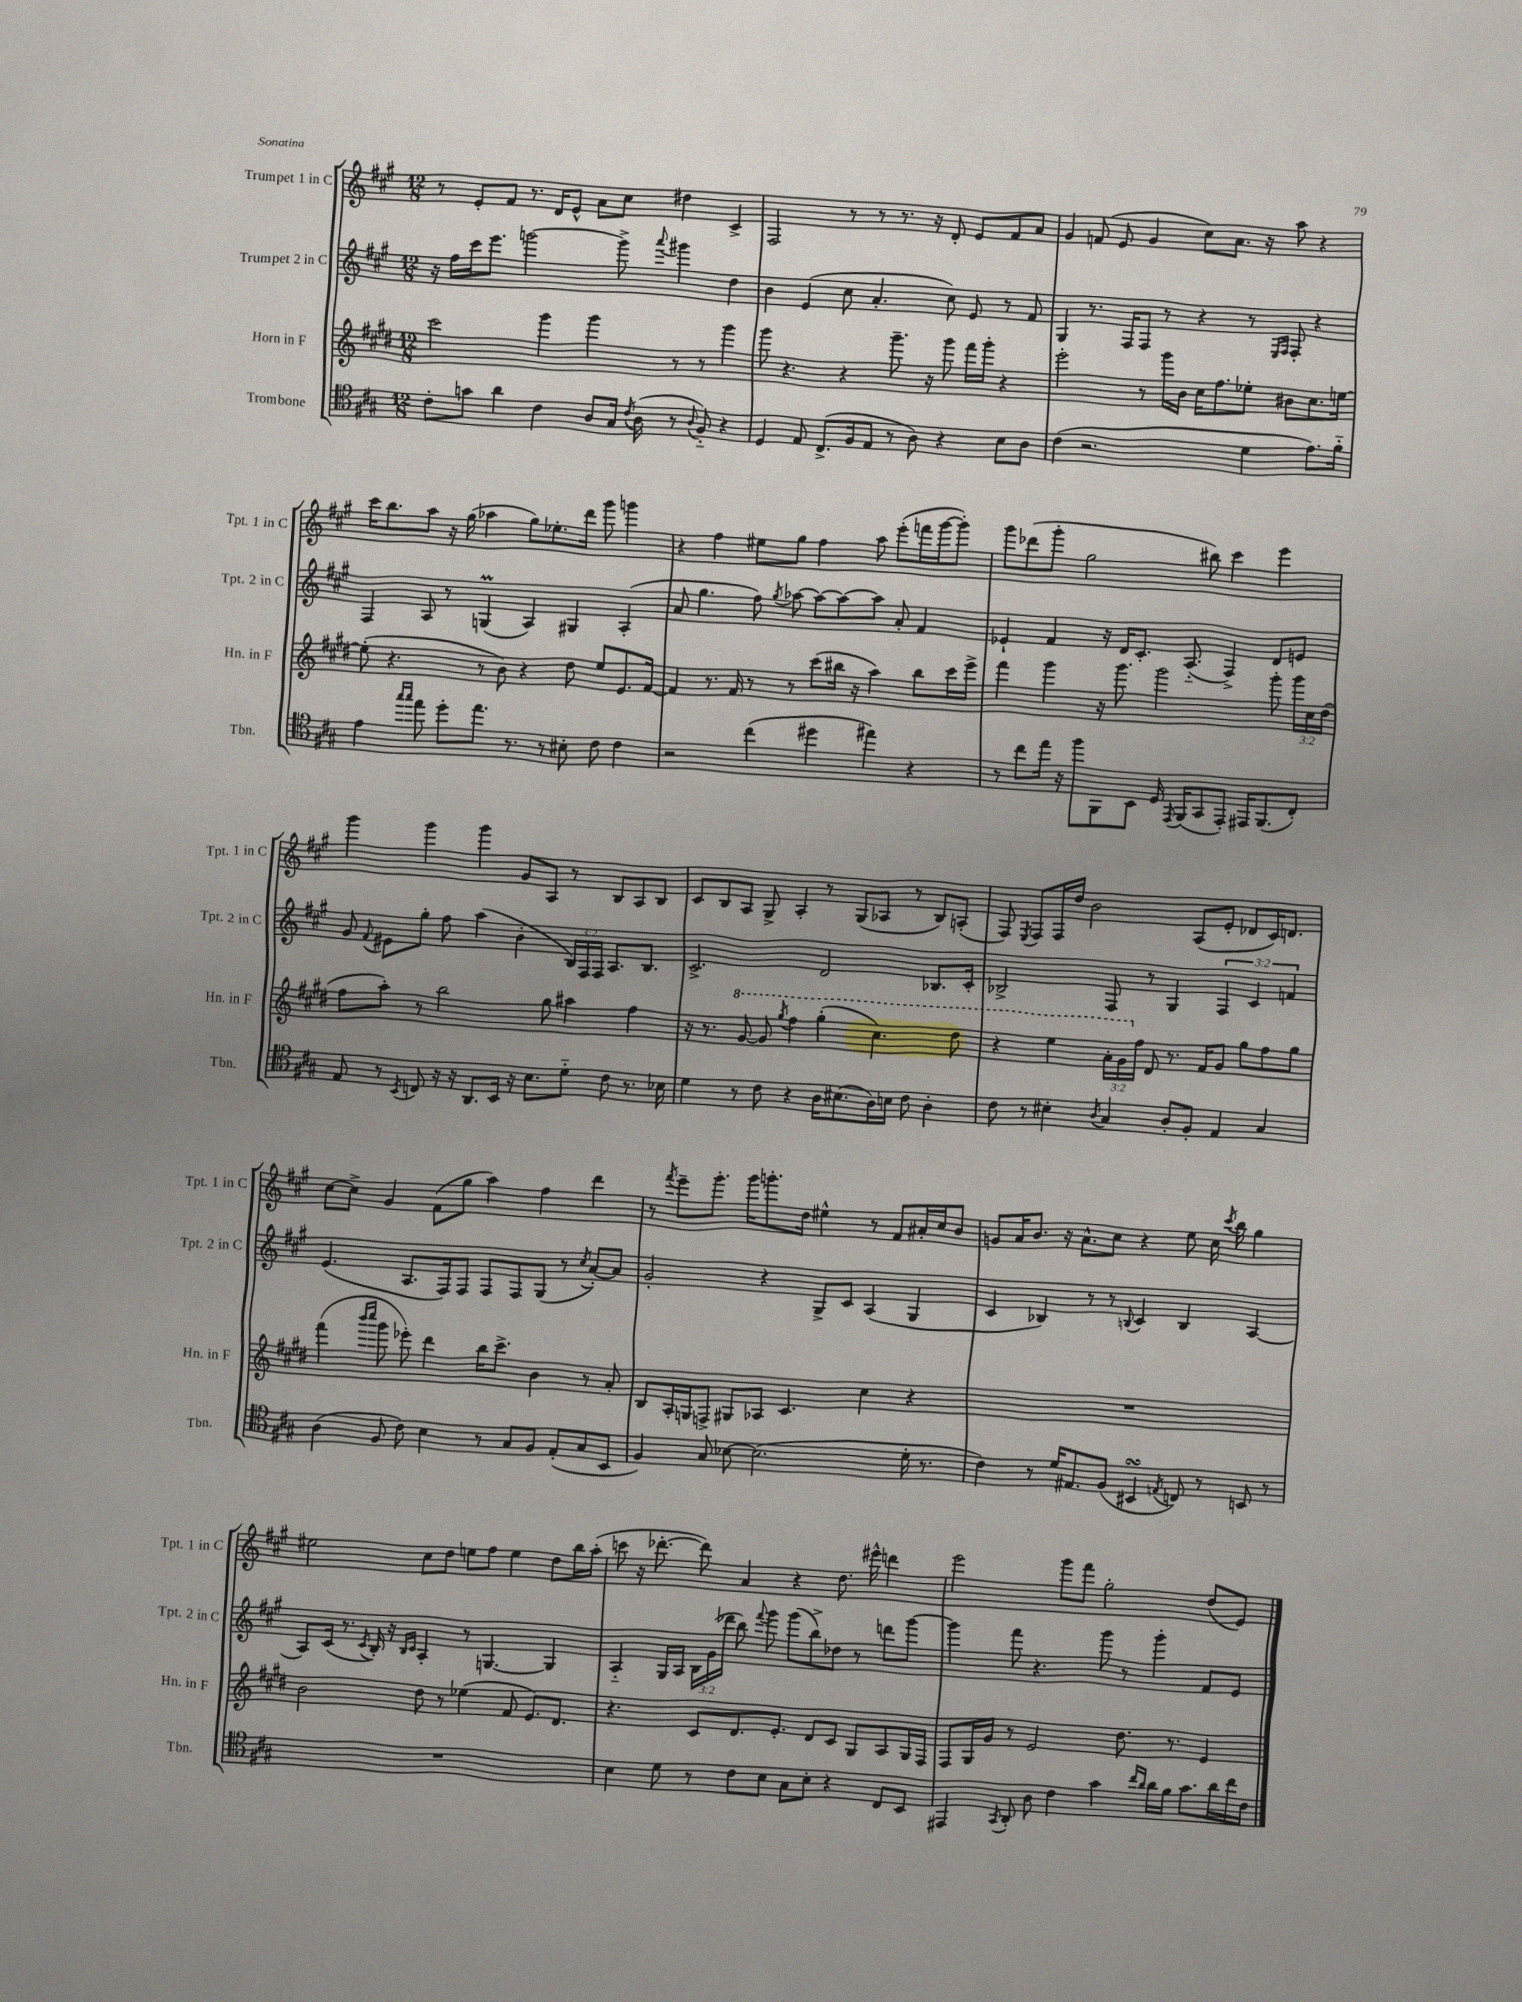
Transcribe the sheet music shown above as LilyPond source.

<<
\new StaffGroup <<
\new Staff = "s0" \with { instrumentName = "Trumpet 1 in C" shortInstrumentName = "Tpt. 1 in C" } {
    \clef treble \key a \major \numericTimeSignature \time 12/8
    \autoBeamOff r8 e'8[-. fis'8] r8. d'16[ e'8]-^ a'8[ cis''8] dis''4 cis'4-> |
    fis2 r8 r8 r8. r16 d'8-. e'8[ fis'8 a'8] |
    gis'4 f'8( e'8 gis'4 cis''8[) a'8.] r16 a''8 r4 |
    cis'''16[ b''8. a''8] r16 gis''16( aes''4 gis''8[) ees''8.-. d'''16] gis'''8 g'''4 |
    r4 fis''4 eis''8[ gis''8] fis''4 a''8 e'''8[-.( f'''16 gis'''16~ gis'''8]-.) |
    gis'''8[ des'''8( gis'''8]-. gis''2 bis''8) cis'''4 e'''4 |
    gis'''4 gis'''4 gis'''4 gis'8[ a8] r8 b8[ a8 b8] |
    cis'8[ b8 a8] gis8-> a4-. r8 gis8[( aes8] r8 b8[) a8]-.( |
    fis8) \acciaccatura { e8 } fis8[ fis16 d''16] b'2 a8[( e'8]-. des'8[ cis'16) d'8.] |
    cis''8[~ cis''8]-> gis'4 fis'8[( gis''8] a''4) fis''4 d'''4 |
    r8 \acciaccatura { fis'''8 } e'''8[-- gis'''8.]-. gis'''16[ g'''8.-. d''16] eis''4-^ r8 fis'8[ ais'16-. cis''16 b'8] |
    g'8[ a'16 b'8.] r16 a'8.[-^ cis''8] r4 e''8 cis''16 \acciaccatura { cis'''8 } b''16 gis''4 |
    eis''2 cis''8[ d''8] e''8[ fis''8] e''4 d''8[ b''16 a''16]-.( |
    c'''8 r16 des'''8.~-. des'''8) a'4 r4 d''8. eis'''16-^ d'''4 |
    e'''2 gis'''8[ fis'''8] gis''2-. d''8[( e'8]) \bar "|." |
}
\new Staff = "s1" \with { instrumentName = "Trumpet 2 in C" shortInstrumentName = "Tpt. 2 in C" } {
    \clef treble \key a \major \numericTimeSignature \time 12/8 \override Staff.TupletNumber.text = #tuplet-number::calc-fraction-text
    \autoBeamOff r16 fis''16[ cis'''16 e'''8.] g'''2~ g'''8-> \appoggiatura { a'''8 } gis'''4 d''4 |
    b'4 e'4( cis''8 a'4.-. cis''8) e'8 r8 fis'8 |
    gis4 r8. fis16[ fis8] r8 r4 r8 \grace { e16[ fis16] } fis8-. r4 |
    fis4 a8 r8 g4\prall( a4) gis4 a4-.( |
    a'8 gis''4. fis''8) \acciaccatura { gis''8 } aes''8~ aes''8[~ aes''8~ aes''8] a'8-. fis'4 |
    ees'4-! fis'4 r16 d'16[ cis'8.]-. a8.-_( fis4->) d'8[ e'8] |
    gis'8 \appoggiatura { fis'8 } eis'8[ gis''8]-. fis''8 a''4( b'4-. \tuplet 3/2 { b16[) fis16 fis16] } a8.[ b8.] |
    cis'2.-> d'2 bes8.[ cis'16]-. |
    bes2-> fis8 r8 gis4 \tuplet 3/2 { fis4 cis'4 f'4 } |
    e'4.( a8.[ fis16) fis8] fis8[ fis8 gis8]( r8 \acciaccatura { cis''8 } a'8[~-.) a'8] |
    gis'2-. r4 gis8[-> cis'8] a4( gis4 |
    cis'4 bes4) r8 r8 \appoggiatura { b8 } cis'4 b4 a4~ |
    a8[ cis'16]( r8. \acciaccatura { cis'8 } b16-.) r16 \grace { b16[ cis'16] } a4-. r8 g4.~ g4 |
    a4-_ gis16[ a16] \tuplet 3/2 { b16[ gis'16( des'''16] } b''8) \appoggiatura { fis'''8 } gis'''8 gis'''8[( b''8->) des''8] r8 d'''8[ gis'''8]~ |
    gis'''4 fis'''8 r4. gis'''8 r8 gis'''4-. fis'8[ e'8] \bar "|." |
}
\new Staff = "s2" \with { instrumentName = "Horn in F" shortInstrumentName = "Hn. in F" } {
    \clef treble \key e \major \numericTimeSignature \time 12/8 \override Staff.TupletNumber.text = #tuplet-number::calc-fraction-text
    \autoBeamOff cis'''2 gis'''4 gis'''4 r8 r8 gis'''4 |
    gis'''8 r4. r4 gis'''8.-- r16 gis'''8 fis'''16[ gis'''16]-. r4 |
    e'''2-. r8 gis'''16[ b'16] cis''16[ fis''8. ees''8]-. bis'8[ cis''8. e''16]~ |
    e''8-.( r4. r8 b'8) r4 dis''8 e''8[ e'8. fis'16]~ |
    fis'4 r8. fis'16 r8 r8 cis'''8[( bis''16] r16 a''4) bis''8[ cis'''16 e'''16]-> |
    fis'''4 gis'''4 r16 gis'''8. gis'''2 gis'''8-. \tuplet 3/2 { gis'''16[ cis''16 dis''16]( } |
    fis''8[ a''8]-.) r8 b''2 gis''8 ais''4 fis''4 |
    r16 r8. \ottava #1 gis''8~ gis''8 \acciaccatura { gis'''8 } fis'''4 gis'''4-.( cis'''4.) dis'''8 |
    r4 e'''4 \tuplet 3/2 { a''16[-. gis''16 \ottava #0 fis''16] } dis'8 r8. fis'16[ gis'8] gis''8[ fis''8 gis''8] |
    fis'''4( \grace { b'''16[ cis''''16] } gis'''8 ees'''8-.) dis'''4 b''16[ cis'''8.]-> b'4 r8 a'8-. |
    b8[ a16-. g16 f8]-> gis8[ aes8] cis'4. cis''4 r4 |
    R1. |
    b'2 dis''8 r8 ees''4( fis'8 e'8.[) dis'8.] |
    r4. cis'8[ dis'8. e'8.]-. dis'8[ cis'8] gis8[ a8 gis16 fis16] |
    fis8[ gis16 gis'16] r8 e'2 dis''8. r8. e'4 \bar "|." |
}
\new Staff = "s3" \with { instrumentName = "Trombone" shortInstrumentName = "Tbn." } {
    \clef tenor \key a \major \numericTimeSignature \time 12/8
    \autoBeamOff cis'8[-. g'8] a'4 cis'4 a8[ gis16] \acciaccatura { cis'8 } a16( r8 \appoggiatura { a8 } fis8-_) r4 |
    d4 e8 cis8.[->( fis16 e8] r8 a8) r4 b8[ a8] |
    cis'4( r2. d'4 e'8.[) fis'16]-_ |
    e'4 \grace { gis''16[ gis''16] } e''8 d''8[-. e''8.] r8. r8 bis8-. cis'8 cis'4 |
    r2 cis''4( dis''4 eis''4) r4 |
    r8 cis''8[ e''16] r16 fis''8[ fis,8 b,8] d16 \acciaccatura { e,8 } fis,16[( gis,8 e,8]-.) eis,16[ fis,8.( cis8]-.) |
    e8 r8 \acciaccatura { b,8 } c8 r16 r16 a,8.[ b,16] r16 b8.[ d'8]-_ cis'8 r8. bes16 |
    d'4 r8 cis'8 r4 a16[ bis8.( a16) b16] cis'8 a4-. |
    cis'8 r8 bis4-. \acciaccatura { a8 } gis4 a8[-. fis8]-. e4 gis4 |
    a4( fis8 cis'8) b4 r8 gis8[ fis8] e8[-.( gis8 b,8] |
    fis4) gis8 bes8~ bes2.( d'16-. r8. |
    cis'4) r8 d'16[ eis8. fis8]( bis,4\turn \acciaccatura { e8 } c8) r8 b,8 r8 |
    R1. |
    b4 d'8 r8 cis'8[ b8] gis8[ b8]-. r4 cis8[ b,8] |
    eis,4 \acciaccatura { gis,8 } a,8-. a8 cis'4 gis'4 \grace { cis''16[ a'16] } a'16[ fis'16] gis'8.[ a'16 cis''16 cis'16] \bar "|." |
}
>>
>>
\layout { \context { \Score \remove "Bar_number_engraver" } }
